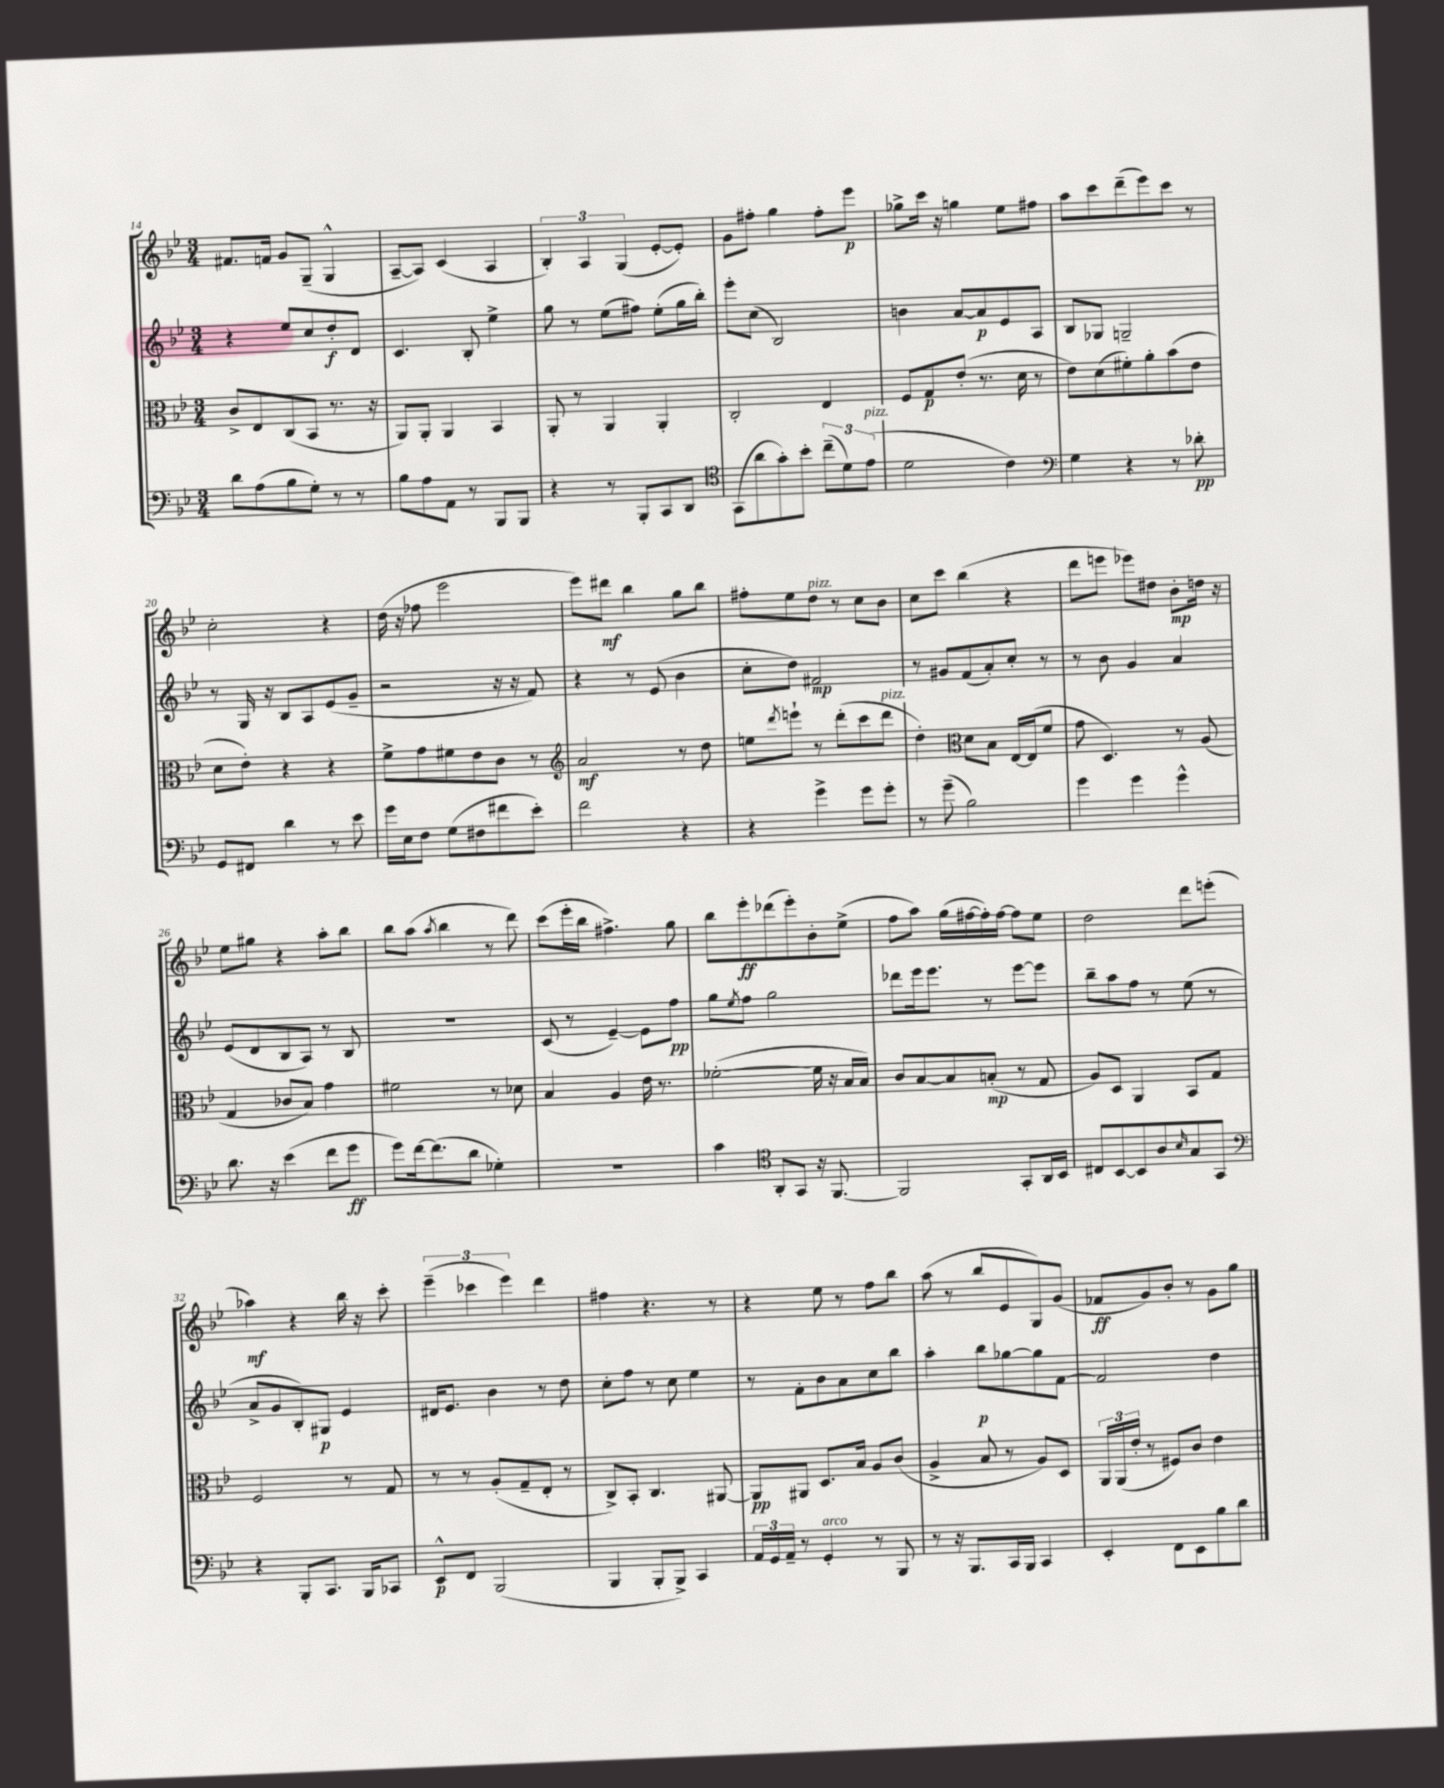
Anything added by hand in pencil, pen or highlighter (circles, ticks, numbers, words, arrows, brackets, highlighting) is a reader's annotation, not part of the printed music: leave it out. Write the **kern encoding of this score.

**kern	**kern	**kern	**kern
*staff4	*staff3	*staff2	*staff1
*clefF4	*clefC3	*clefG2	*clefG2
*k[b-e-]	*k[b-e-]	*k[b-e-]	*k[b-e-]
*M3/4	*M3/4	*M3/4	*M3/4
8d\L	8c^/L	4r	8.f#/L
(8A\	8E-/	.	.
.	.	.	16f/Jk
8B-\	(8C/	8ee-/L	8g/L
8G'\J)	8BB-/J	8cc/	(8G~/J
8r	8.r	8dd'/	4G^^/
8r	.	8d/J	.
.	16r	.	.
=	=	=	=
8B-\L	8AA/L)	4.c/	[8A~/L
8A\	8AA'/J	.	8A/]J)
8AA\J	4AA/	.	(4c/
8r	.	8B-'/	.
8BBB-/L	4BB-/	4ee-^\	4A/
8BBB-/J	.	.	.
=	=	=	=
4r	8AA'/	8gg\	6B-'/)
.	8r	8r	.
.	.	.	6A/
8r	4AA/	(8ee-\L	.
.	.	.	(6G/
8BBB-'/L	.	8ff#\J)	.
8CC/	4AA'/	(8ee-'\L	[8e-'/L
8DD/J	.	16gg\L	8e-'/]J)
.	.	16bb-'\JJ)	.
=	=	=	=
*clefC4	*	*	*
(8GG\L	2C'/	8eee-'\L	8g\L
8a\	.	(8cc\J	8ff#'\J
8g'\)	.	2B-/)	4gg\
8b-'\J	.	.	.
(12cc~\L	4E-/	.	8ff#'\L
12d\)	.	.	.
.	.	.	8eee-\J
(12e-\J	.	.	.
=	=	=	=
2d\	8F/L	4b\	8gg-^\L
.	8G/	.	16ccc\Jk
.	.	.	16r
.	(8e-'/J	[8a/L	4gg\
.	8.r	8a/]	.
4c\)	.	8e-/	8ee-\L
.	16d\	.	.
.	8r	8A/J	8ff#\J
=	=	=	=
*clefF4	*	*	*
4G\	8e-\L)	8B-/L	8aa\L
.	(8d\	8G-/J	8ccc\
4r	8f#'\)	2G~/	(8ddd~\
.	8a'\	.	8eee-\)
8r	(8b-\	.	8ccc\J
8d-'\	8e-\J	.	8r
=	=	=	=
8GG/L	8d\L	8r	2cc'\
8FF#/J	8e-'\J)	16G/	.
.	.	16r	.
4d\	4r	8B-/L	.
.	.	8A/	.
8r	4r	(8e-/	4r
8e-\	.	8g~/J	.
=	=	=	=
16g\LL	8f^\L	2r	(16dd\
16E-\J	.	.	16r
8F\J	8g\	.	8ff-\
(8G\L	8f#\	.	2eee-\
8F#\	8e-\	.	.
8f#\	8c\J	16r	.
.	.	16r	.
8e-'\J)	8r	8f/)	.
=	=	=	=
*	*clefG2	*	*
2f\	2a/	4r	8eee-\L)
.	.	.	8ddd#\J
.	.	8r	4bb-\
.	.	(8e-/	.
4r	8r	4b-\	8gg\L
.	8dd\	.	8bb-\J
=	=	=	=
4r	8ee\L	8cc'\L	8ff#'\L
.	8qddd/	.	.
.	8eee`\J	8dd\J)	8ee-\
4g^\	8r	2f#/	8dd\J
.	(8ddd'\L	.	8r
8g\L	8ccc\	.	8cc\L
8g'\J	8ddd\J	.	8b-\J
=	=	=	=
8r	4dd'\)	8r	8cc\L
(8g~\	.	8g#/L	8ccc\J
*	*clefC3	*	*
2B-\)	8d\L	(8f/	(4bb-\
.	8B-\J	8a'/)	.
.	[16E-/LL	8cc'/J	4r
.	(16E-/]J	.	.
.	8f/J	8r	.
=	=	=	=
4g\	8g\	8r	8ddd\L
.	4.D/)	8b-\	8eee\J
4g\	.	4g/	8eee-\L)
.	.	.	8dd#\J
4g^^\	8r	4a/	8b-'\L
.	(8A/	.	16dd\Jk
.	.	.	16r
=	=	=	=
8.d\	4G/	(8e-/L	8ee-\L
.	.	8d/	8gg#\J
16r	.	.	.
(4e-\	8c-/L	8B-/	4r
.	8B-/J)	8A/J)	.
8f\L	4g\	8r	8aa'\L
8g\J	.	8B-/	8bb-\J
=	=	=	=
8g\L)	2f#\	2.r	8bb-\L
[16f\k	.	.	(8aa\J
(8.f\]	.	.	.
.	.	.	8qaa/
.	.	.	4bb-\
8d\J	.	.	.
4G-'\)	8r	.	8r
.	8d-\	.	8ddd\)
=	=	=	=
2.r	4B-/	(8c/	(8ccc\L
.	.	8r	16eee-'\L
.	.	.	16bb-\JJ
.	4A/	[4e-~/)	4.ff#^\)
.	16e-\	8e-\]L	.
.	8.r	.	.
.	.	8ff\J	8gg\
=	=	=	=
4c\	([2f-'\	8gg\L	8bb-\L
.	.	8qee-/	.
.	.	8ff\J	8eee-'\
*clefC4	*	*	*
8AA'/L	.	2gg\	(8ddd-\
8GG/J	.	.	8eee-'\)
16r	16f-\]	.	8b-'\
[8.FF/	16r	.	.
.	16B-/LL	.	(8ee-^\J
.	16B-/JJ)	.	.
=	=	=	=
2FF/]	8c/L	8ddd-\L	8ff\L
.	[8B-/	16eee-\k	8aa\J)
.	.	8.eee-\J	.
.	8B-/]	.	(16gg\LL
.	.	.	[16ff#\
.	(8B'/J	8r	16ff#'\])
.	.	.	[16ff#\JJ
8GG'/L	8r	[8eee-\L	8ff#\]L
16AA/L	8G/	8eee-\]J	8ee-\J
16BB-/JJ	.	.	.
=	=	=	=
8C#/L	8A/L)	8bb-~\L	2dd\
[8BB-/	8D/J	8aa\	.
8BB-/]	4AA/	8ff\J	.
8A/	.	8r	.
16qqB-/	.	.	.
8G/	8BB-/L	(8ee-\	8ddd\L
8GG/J	8G/J	8r	(8eee'\J
=	=	=	=
*clefF4	*	*	*
4r	2F/	8a^/L	4aa-\)
.	.	8g/	.
8BBB-'/L	.	8B-'/)	4r
8.CC/J	.	8G#/J	.
.	8r	4e-/	16bb-\
16BBB-/LK	.	.	16r
8CC-/J	8G/	.	8ccc'\
=	=	=	=
8EE-^^/L	8r	16d#/LK	(6eee-~\
.	.	8.e-/J	.
8FF/J	8r	.	.
.	.	.	6ccc-\
(2BBB-/	(8A'/L	4b-\	.
.	.	.	6eee-\)
.	8G~/	.	.
.	8E-'/J	8r	4ddd\
.	8r	8dd\	.
=	=	=	=
4BBB-/	8C^/L)	8cc'\L	4ff#\
.	8BB-'/J	8ff\J	.
8BBB-'/L	4.C/	8r	4.r
8BBB-^/J)	.	8cc\	.
4CC/	.	4ee-\	.
.	[8AA#/	.	8r
=	=	=	=
24AA/LL	8AA#/]L	8r	4r
24GG/	.	.	.
24AA~/JJ	.	.	.
8r	8AA#/J	8f'\L	.
4GG'/	8.D/L	8b-\	8ee-\
.	.	8a\	8r
.	16B-/Jk	.	.
8r	8A/L	8cc\	8ff\L
8BBB-/	(8c/J	8bb-\J	8bb-\J
=	=	=	=
8r	4A^/	4aa'\	(8aa\
16r	.	.	8r
8.BBB-/L	.	.	.
.	8B-/	8bb-\L	8bb-/L
16CC/L	8r	[8gg-\	8e-/
16BBB-/JJ	.	.	.
4CC/	8A/L)	8gg-\]	8G/)
.	8D/J	[8f\J	(8g/J
=	=	=	=
4EE-'/	24AA/LL	2f/]	8f-/L
.	(24AA/	.	.
.	24e-'/JJ	.	.
.	8r	.	8g/)
8FF\L	8F#/L)	.	8b-'/J
8EE-\	8c/J	.	8r
8B-\	4e-\	4dd\	8g\L
8d\J	.	.	8gg\J
==	==	==	==
*-	*-	*-	*-
